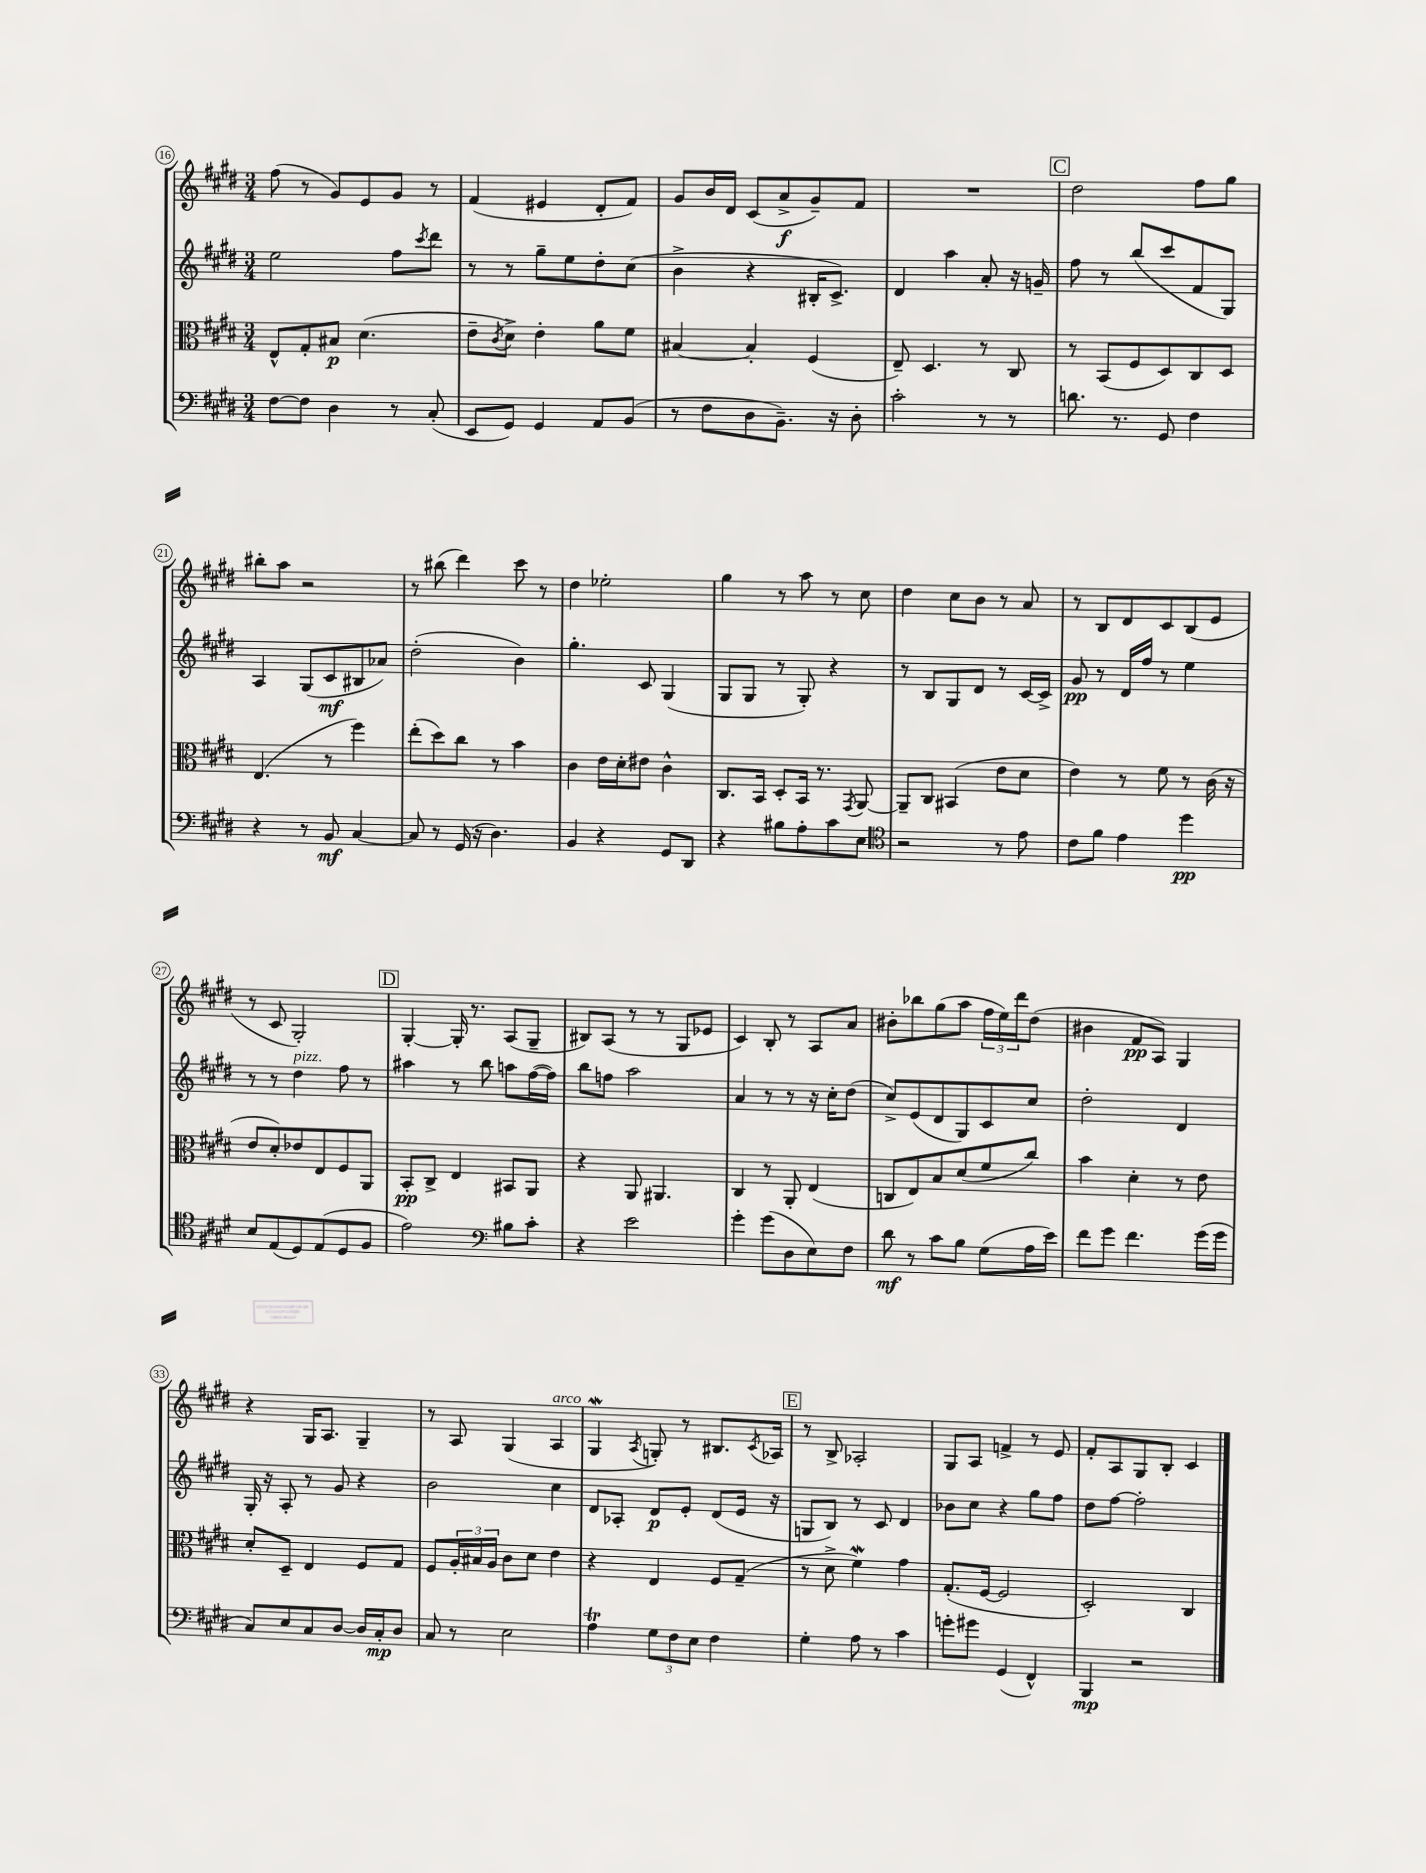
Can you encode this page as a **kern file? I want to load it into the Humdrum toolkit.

**kern	**kern	**kern	**kern
*staff4	*staff3	*staff2	*staff1
*clefF4	*clefC3	*clefG2	*clefG2
*k[f#c#g#d#]	*k[f#c#g#d#]	*k[f#c#g#d#]	*k[f#c#g#d#]
*M3/4	*M3/4	*M3/4	*M3/4
[8F#	8E^^	2ee	(8ff#
8F#]	8G#'	.	8r
4D#	8B#	.	8g#)
.	(4.d#	.	8e
8r	.	8ff#	8g#
.	.	8qccc#	.
(8C#'	.	8ddd#	8r
=	=	=	=
8EE	8e~	8r	(4f#
.	8qc#	.	.
8GG#)	8d#^)	8r	.
4GG#	4e'	8gg#~	4e#
.	.	8ee	.
8AA	8a	8dd#'	8d#'
(8BB	8f#	(8cc#	8f#)
=	=	=	=
8r	[4B#	4b^	8g#
8F#	.	.	16b
.	.	.	16d#
8D#	4B#']	4r	(8c#
8.BB~)	.	.	8a^
.	(4F#	16B#'	8g#~)
16r	.	8.c#^)	.
8D#'	.	.	8f#
=	=	=	=
2c#'	8E~)	4d#	2.r
.	4.D#	.	.
.	.	4aa	.
8r	8r	8a'	.
8r	8C#	16r	.
.	.	16g~	.
=	=	=	=
8.d	8r	8ff#	2dd#
.	(8BB	8r	.
8.r	.	.	.
.	8F#	(8bb	.
8GG#	8D#)	8ccc#	.
4F#	8C#	8f#	8ff#
.	8D#	8G#)	8gg#
=	=	=	=
4r	(4.E	4A	8bb#'
.	.	.	8aa
8r	.	(8G#	2r
8BB	8r	8c#	.
[4C#	4ff#)	8B#	.
.	.	8a-)	.
=	=	=	=
8C#]	(8ee'	(2dd#'	8r
8r	8dd#)	.	(8bb#
(16GG#	8cc#	.	4ddd#)
16r	.	.	.
4.D#)	8r	.	.
.	4b	4b)	8ccc#
.	.	.	8r
=	=	=	=
4BB	4c#	4.gg#'	4dd#
4r	16e	.	2ee-'
.	16d#'	.	.
.	8e#	8c#	.
8GG#	4c#^^	(4G#	.
8DD#	.	.	.
=	=	=	=
4r	8.C#	8G#	4gg#
.	.	8G#	.
.	16BB	.	.
8B#	8D#'	8r	8r
8A'	16BB	8G#')	8aa
.	8.r	.	.
8c#	.	4r	8r
.	8qGG#	.	.
8E	[8AA	.	8cc#
=	=	=	=
*clefC4	*	*	*
2r	8AA~]	8r	4dd#
.	8C#	8B	.
.	(4BB#	8G#	8cc#
.	.	8d#	8b
8r	8e	8r	8r
8e	8d#	[16c#	8a
.	.	16c#^]	.
=	=	=	=
8c#	4e)	8g#	8r
8f#	.	8r	8B
4e	8r	16d#	8d#
.	.	16ff#	.
.	8f#	8r	8c#
4dd#	8r	4ee	(8B
.	(16c#	.	8e
.	16r	.	.
=	=	=	=
8B	8e	8r	8r
(8E	8d#')	8r	8c#
8D#)	8e-	4dd#	2G#')
(8E	8E	.	.
8D#	8F#	8ff#	.
8F#	8AA	8r	.
=	=	=	=
2e)	8BB'	4aa#	[4G#'
.	8C#^	.	.
.	4E	8r	16G#']
.	.	.	8.r
.	.	8bb	.
*clefF4	*	*	*
8B#	8BB#	8aa	(8A
8c#'	8AA	([16ff#	8G#~
.	.	16ff#])	.
=	=	=	=
4r	4r	8bb	8B#)
.	.	8ff	(8A
2e	8AA	2aa	8r
.	4.AA#	.	8r
.	.	.	8G#
.	.	.	8e-
=	=	=	=
4g#'	4C#	4a	4c#)
(8g#	8r	8r	8B'
8D#	8AA'	8r	8r
8E)	(4E	16r	8A
.	.	16cc#'	.
8F#	.	(8dd#	8a
=	=	=	=
8d#	8C	8cc#^)	8b#'
8r	8E)	(8e	8bb-
8c#	8B	8d#	(8gg#
8B	(8d#	8G#)	8aa
(8G#	8f#	8c#	24ff#
.	.	.	24ee)
.	.	.	24ddd#
16A	8cc#)	8cc#	(8dd#
16e)	.	.	.
=	=	=	=
8f#	4b	2dd#'	4b#
8g#	.	.	.
4.f#	4d#'	.	8f#
.	.	.	8A)
.	8r	4d#	4G#
(16g#	8e	.	.
16g#	.	.	.
=	=	=	=
8C#)	8d#'	16G#'	4r
.	.	16r	.
8E	8D#~	8A'	.
8C#	4E	8r	16G#
.	.	.	8.A
[8D#	.	8g#	.
16D#]	8F#	4r	4G#~
16C#'	.	.	.
8D#	8G#	.	.
=	=	=	=
8C#	8F#	2b	8r
8r	24A'	.	8A
.	24B#	.	.
.	24A	.	.
2E	8c#	.	(4G#
.	8d#	.	.
.	4e	4cc#	4A
=	=	=	=
4A	4r	8d#	4G#
.	.	8A-'	.
.	.	.	8qA
12G#	4E	8d#	8G')
12F#	.	.	.
.	.	8e'	8r
12E	.	.	.
4F#	8F#	(8d#	8.B#
.	(8G#~	16e	.
.	.	.	8qc#
.	.	16r	16A-
=	=	=	=
4G#'	8r	8G	8r
.	8d#^	8B)	8B^
8A	4f#)	8r	2A-'
8r	.	8c#	.
4c#	4g#	4d#	.
=	=	=	=
8g'	(8.G#'	8b-	8G#
8g#	.	8cc#	8A
.	[16F#	.	.
(4GG#	2F#]	4r	4f^
4FF#^^)	.	8gg#	8r
.	.	8ff#	8e
=	=	=	=
4BBB	2D#')	8dd#	8f#'
.	.	[8ff#	8A
2r	.	2ff#']	8G#
.	.	.	8B'
.	4C#	.	4c#
==	==	==	==
*-	*-	*-	*-
